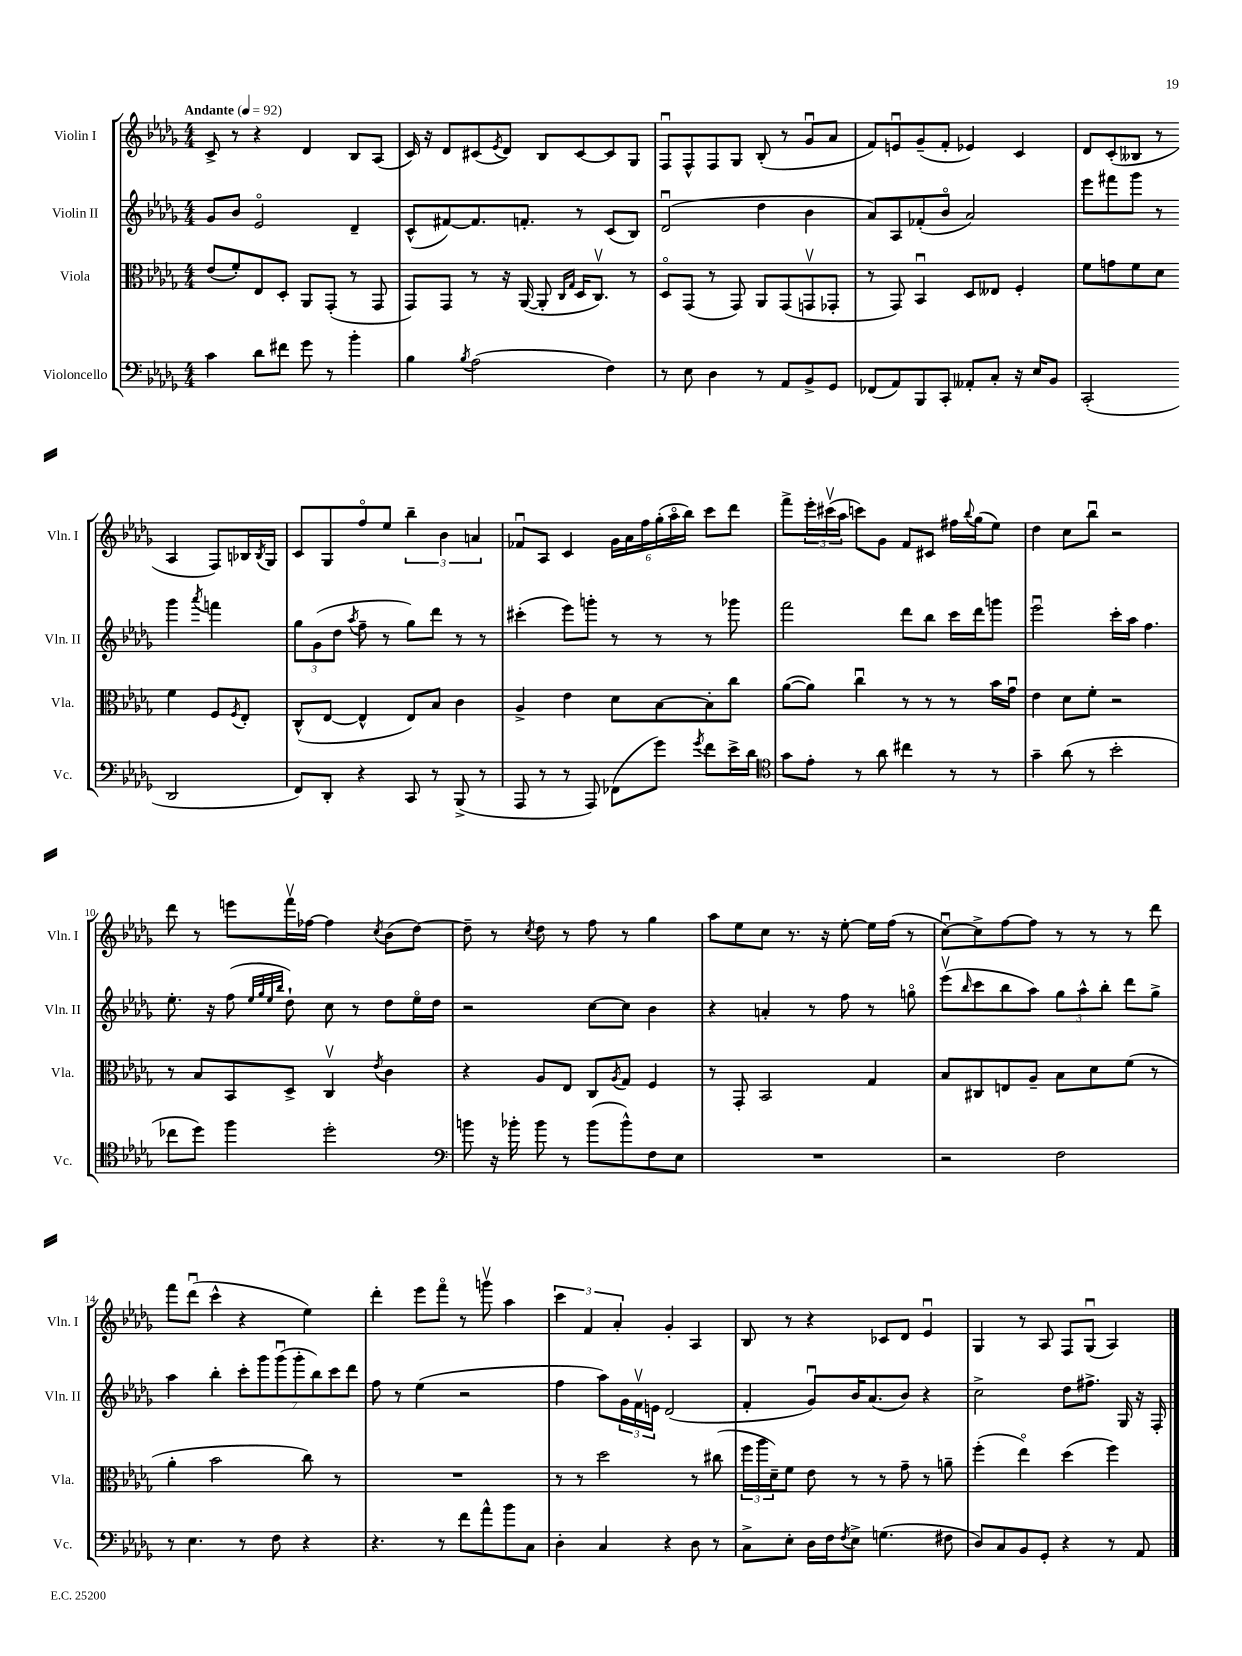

**kern	**kern	**kern	**kern
*staff4	*staff3	*staff2	*staff1
*clefF4	*clefC3	*clefG2	*clefG2
*k[b-e-a-d-g-]	*k[b-e-a-d-g-]	*k[b-e-a-d-g-]	*k[b-e-a-d-g-]
*M4/4	*M4/4	*M4/4	*M4/4
*MM92	*MM92	*MM92	*MM92
4c	(8e-	8g-	8c^
.	8f')	8b-	8r
8d-	8E-	2e-o	4r
8f#	8D-'	.	.
8g-	8AA-	.	4d-
8r	(8GG-'	.	.
4b-'	8r	4d-~	8B-
.	8GG-	.	(8A-
=	=	=	=
4B-	8GG-)	(8c^^	16c)
.	.	.	16r
.	8GG-	[8f#)	8d-
8qB-	.	.	.
(2A-	8r	8.f#]	(8c#
.	.	.	8qe-
.	16r	.	8d-)
.	([16AA-	8.f'	.
.	8AA-']	.	8B-
.	16qqC	.	.
.	16qqG-	.	.
.	16D-	8r	[8c#
.	8.Cv)	.	.
4F)	.	(8c	8c#]
.	8r	8B-)	8G-
=	=	=	=
8r	8D-o	(2d-u	8Fu
8E-	(8GG-	.	8F^^
4D-	8r	.	8F
.	8GG-)	.	8G-
8r	8AA-	4dd-	(8B-'
8AA-	(8GG-	.	8r
8BB-^	8GGv	4b-	8g-u
8GG-	8GG-'	.	8a-
=	=	=	=
(8FF-	8r	8a-)	8f)
8AA-)	8GG-)	8A-	8eu
8BBB-	4BB-u	(8f-'	(8g-~
8CC'	.	8b-o	8f'
8AA--'	8D-	2a-)	4e-)
8C'	8E--	.	.
16r	4F'	.	4c
16E-	.	.	.
8BB-	.	.	.
=	=	=	=
(2CC'	8f	8eee-	8d-
.	8g	8fff#	(8c'
.	8f	8ggg-	8B--
.	8d-	8r	8r
2DD-	4f	4ggg-	4A-
.	.	8qaaa-	.
.	8F	4fff	8F)
.	8qF	.	.
.	8E-'	.	16B-
.	.	.	8qB-
.	.	.	16G-
=	=	=	=
8FF)	(8C^^	12gg-	8c
.	.	(12g-	.
8DD-'	[8E-	.	8G-
.	.	12dd-	.
.	.	8qaa-	.
4r	4E-^^]	8ff~	8ffo
.	.	8r	8ee-
8CC	8E-)	8gg-)	6bb-~
8r	8B-	8ddd-	.
.	.	.	6b-
(8BBB-^	4c	8r	.
.	.	.	6a
8r	.	8r	.
=	=	=	=
8AAA-	4A-^	(4ccc#'	8f-u
8r	.	.	8A-
8r	4e-	8eee-)	4c
8AAA-)	.	8ggg'	.
(8FF-	8d-	8r	24g-
.	.	.	24a-
.	.	.	24ff
8g-)	[8B-	8r	(24gg-'
.	.	.	24aa-o
.	.	.	24bb-)
8qg-	.	.	.
8f	8B-']	8r	8ccc
16e-^	8cc	8ggg-	8ddd-
16d-	.	.	.
=	=	=	=
*clefC4	*	*	*
8g-	([8a-	2fff	8fff^
8e-'	8a-])	.	24eee-'
.	.	.	(24ccc#v
.	.	.	24aa-
8r	4ccu	.	8ccc)
8a-	.	.	8g-
4cc#	8r	8ddd-	8f
.	8r	8bb-	8c#
8r	8r	16ccc	16ff#
.	.	.	8qqbb-
.	.	16ddd-	(16gg-
8r	16b-	8ggg	8ee-)
.	16g-u	.	.
=	=	=	=
4g-~	4e-	2eee-u	4dd-
(8a-	8d-	.	8cc
8r	8f'	.	8bb-u
2b-'	2r	16ccc'	2r
.	.	16aa-	.
.	.	4.ff	.
=	=	=	=
8cc-	8r	8.ee-'	8ddd-
8dd-)	8B-	.	8r
.	.	16r	.
4ff	8BB-	(8ff	8eee
.	.	32qqee-	.
.	.	32qqgg-	.
.	.	32qqee-	.
.	.	32qqbb-	.
.	8D-^	8dd-`)	16fffv
.	.	.	[16ff-
2dd-'	4Cv	8cc	4ff-]
.	.	8r	.
.	8qe-	.	8qcc
.	4c	8dd-	(8b-
.	.	16ee-o	[8dd-)
.	.	16dd-	.
=	=	=	=
*clefF4	*	*	*
8b	4r	2r	8dd-~]
16r	.	.	8r
16b-'	.	.	.
.	.	.	8qcc
8b-	8A-	.	8dd-
8r	8E-	.	8r
(8b-	8C	[8cc	8ff
.	8qA-	.	.
8b-^^)	8G-	8cc]	8r
8F	4F	4b-	4gg-
8E-	.	.	.
=	=	=	=
1r	8r	4r	8aa-
.	8GG-'	.	8ee-
.	2BB-	4a'	8cc
.	.	.	8.r
.	.	8r	.
.	.	.	16r
.	.	8ff	[8ee-'
.	4G-	8r	16ee-]
.	.	.	(16ff
.	.	8ggo	8r
=	=	=	=
2r	8B-	(8eee-v	[8ccu)
.	.	16qqbb-	.
.	8C#	8ccc	8cc^]
.	8E	8bb-	[8ff
.	8A-~	8aa-)	8ff]
2F	8B-	12gg-	8r
.	.	12aa-^^	.
.	8d-	.	8r
.	.	12bb-'	.
.	(8f	8ddd-	8r
.	8r	8gg-^	8ddd-
=	=	=	=
8r	4a-'	4aa-	8fff
4.E-	.	.	(8ddd-u
.	2b-	4bb-'	4ccc^^
8r	.	14ccc'	4r
.	.	14ggg-	.
8F	.	.	.
.	.	(14ggg-u	.
.	.	14ggg-'	.
4r	8cc)	.	4ee-)
.	.	14bb-)	.
.	.	14ccc	.
.	8r	.	.
.	.	14ddd-	.
=	=	=	=
4.r	1r	8ff	4ddd-'
.	.	8r	.
.	.	(4ee-	8eee-
8r	.	.	8fffo
8f	.	2r	8r
8a-^^	.	.	8gggv
8b-	.	.	4aa-
8C	.	.	.
=	=	=	=
4D-'	8r	4ff	6ccc
.	8r	.	.
.	.	.	6f
4C	2dd-	8aa-)	.
.	.	.	6a-'
.	.	24g-	.
.	.	24fv	.
.	.	24e	.
4r	.	(2d-	4g-'
8D-	8r	.	4A-
8r	(8cc#	.	.
=	=	=	=
8C^	24ff	4f'	8B-
.	24aa-	.	.
.	24d-~)	.	.
8E-'	8f	.	8r
16D-	8e-	8g-u)	4r
16F	.	.	.
8qF	.	.	.
8E-^	8r	16b-	.
.	.	(8.a-	.
(4.G	8r	.	8c-
.	8g-~	8b-)	8d-
.	8r	4r	4e-u
8F#	8a~	.	.
=	=	=	=
8D-)	(4ff'	2cc^	4G-
8C	.	.	.
8BB-	4ee-o)	.	8r
8GG-'	.	.	8A-
4r	(4dd-	8dd-	8F
.	.	8.ff#^	(8G-u
8r	4ff)	.	4A-)
.	.	16G-	.
8AA-	.	16r	.
.	.	16F'	.
==	==	==	==
*-	*-	*-	*-
